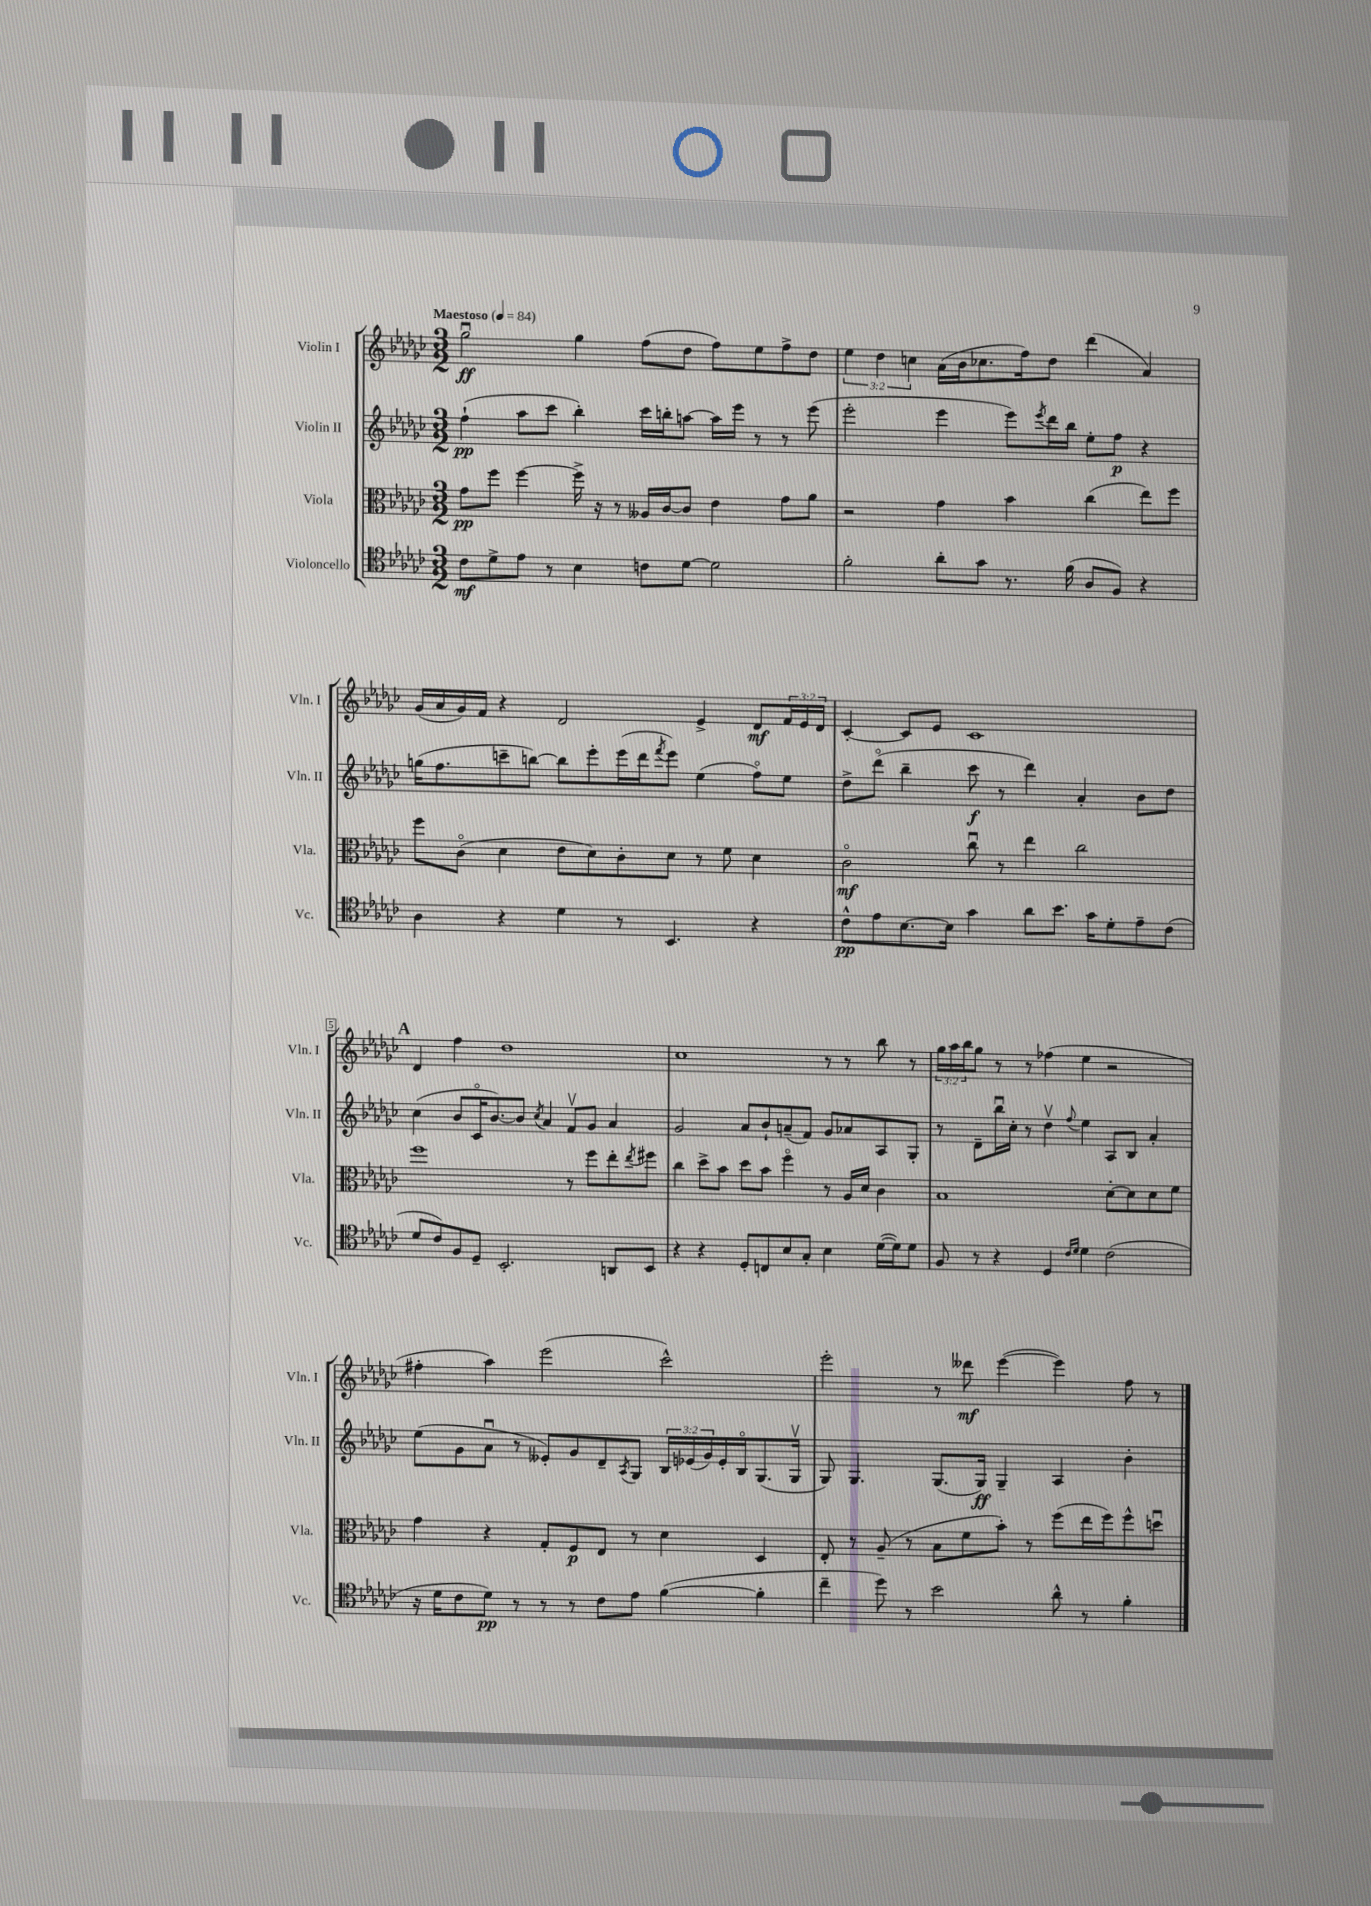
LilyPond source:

<<
\new StaffGroup <<
\new Staff = "s0" \with { instrumentName = "Violin I" shortInstrumentName = "Vln. I" } {
    \clef treble \key ges \major \numericTimeSignature \time 3/2 \override Staff.TupletNumber.text = #tuplet-number::calc-fraction-text \tempo "Maestoso" 4 = 84
    ges''2\downbow\ff ges''4 f''8( des''8 f''8) ees''8 f''8-> des''8 |
    \tuplet 3/2 { ees''4 des''4 c''4 } aes'16( bes'16 ces''8. f''16) des''8 des'''4( aes'4) |
    ges'16( aes'16 ges'16) f'16 r4 des'2 ees'4-> des'8\mf \tuplet 3/2 { f'16 ees'16 des'16 } |
    ces'4~-. ces'8 ees'8 ces'1 |
    \mark \markup { \bold "A" } des'4 f''4 des''1 |
    ces''1 r8 r8 bes''8 r8 |
    \tuplet 3/2 { ges''16 aes''16 bes''16 } ges''8 r8 r8 fes''4( ees''4 r2 |
    fis''4-. aes''4) ees'''2( ces'''2-^) |
    ees'''2-. r8 deses'''8\mf ees'''4~( ees'''4) f''8 r8 \bar "|." |
}
\new Staff = "s1" \with { instrumentName = "Violin II" shortInstrumentName = "Vln. II" } {
    \clef treble \key ges \major \numericTimeSignature \time 3/2 \override Staff.TupletNumber.text = #tuplet-number::calc-fraction-text
    f''4-!\pp( aes''8 ces'''8 bes''4-.) ces'''16 b''16-. a''8~ a''16 ees'''16 r8 r8 ees'''8( |
    ees'''2-. ees'''4 ees'''8) \acciaccatura { ees'''8 } des'''16 bes''16 ees''8-. f''8\p r4 |
    g''16( f''8. c'''8-- b''8~) b''8 ees'''8-. ees'''16( des'''16 \acciaccatura { f'''8 } ees'''8) ees''4( f''8\flageolet) ees''8 |
    des''8-> des'''8\flageolet( bes''4-- ces'''8\f r8 des'''4) aes'4-. bes'8 des''8 |
    \mark \markup { \bold "A" } ces''4( bes'8 ces'16\flageolet bes'8.~) bes'8 \acciaccatura { ces''8 } aes'4 f'8\upbow ges'8 aes'4 |
    ges'2 aes'8 bes'8-! a'8--( f'8) ges'8 aes'8 aes8 ges8-. |
    r8 des'8-- bes''16\downbow ces''16-. r8 des''4\upbow \appoggiatura { f''8 } ees''4 aes8 bes8 aes'4-. |
    ees''8( ges'8 aes'8\downbow r8 eeses'8-.) ges'8 des'8-- \acciaccatura { aes8 } ges8 \tuplet 3/2 { bes16 ees'16( ges'16) } ees'16-. bes16\flageolet ges8.( ges16\upbow |
    ges8) ges4. ges8.( ges16\ff) ges4-- aes4 bes'4-. \bar "|." |
}
\new Staff = "s2" \with { instrumentName = "Viola" shortInstrumentName = "Vla." } {
    \clef alto \key ges \major \numericTimeSignature \time 3/2
    ges'8\pp f''8 f''4~ f''16-> r16 r8 aeses16 ces'16~ ces'8 ees'4 ges'8 aes'8 |
    r2 ges'4 bes'4 ces''4( ees''8) f''8 |
    f''8 ces'8\flageolet( des'4 ees'8 des'8) ces'8-. des'8 r8 f'8 des'4 |
    ces'2\flageolet\mf ces''8\downbow r8 ees''4 ces''2 |
    \mark \markup { \bold "A" } f''1 r8 f''8 ees''8-. \acciaccatura { ees''8 } fis''8 |
    ces''4 des''8-> bes'8 des''8 bes'8 f''4\flageolet r8 aes16 des'16 ces'4 |
    bes1 des'8~-. des'8 des'8 f'8 |
    ges'4 r4 ges8-. f8\p ees8 r8 des'4 des4 |
    ees8-. r8 aes8--( r8 bes8 f'8 bes'8-.) r8 f''8( ees''16 f''16) f''8-^ d''8\downbow \bar "|." |
}
\new Staff = "s3" \with { instrumentName = "Violoncello" shortInstrumentName = "Vc." } {
    \clef tenor \key ges \major \numericTimeSignature \time 3/2
    ces'8\mf des'8-> ees'8 r8 bes4 c'8 des'8~ des'2 |
    f'2-. aes'8-. ges'8 r8. f'16( aes8 f8) r4 |
    aes4 r4 des'4 r8 bes,4. r4 |
    ces'8-^\pp ees'8 bes8.~ bes16 ges'4 aes'8 bes'8. ges'16 des'8-. ees'8-- ces'8( |
    \mark \markup { \bold "A" } des'8 ces'8) f8 des8-- bes,2.-. a,8 bes,8 |
    r4 r4 des8-. c8 bes8 ges8-. bes4 des'16~( des'16) des'8 |
    f8 r8 r4 des4 \grace { ces'16 des'16 } des'4 ces'2( |
    r16 des'16 ces'8 des'8\pp) r8 r8 r8 ces'8 ees'8 f'4~( f'4-. |
    ces''4-- des''8) r8 bes'2 aes'8-^ r8 f'4-. \bar "|." |
}
>>
>>
\layout { \context { \Score \override BarNumber.break-visibility = ##(#f #t #t) barNumberVisibility = #(every-nth-bar-number-visible 5) \override BarNumber.stencil = #(make-stencil-boxer 0.1 0.3 ly:text-interface::print) } }
